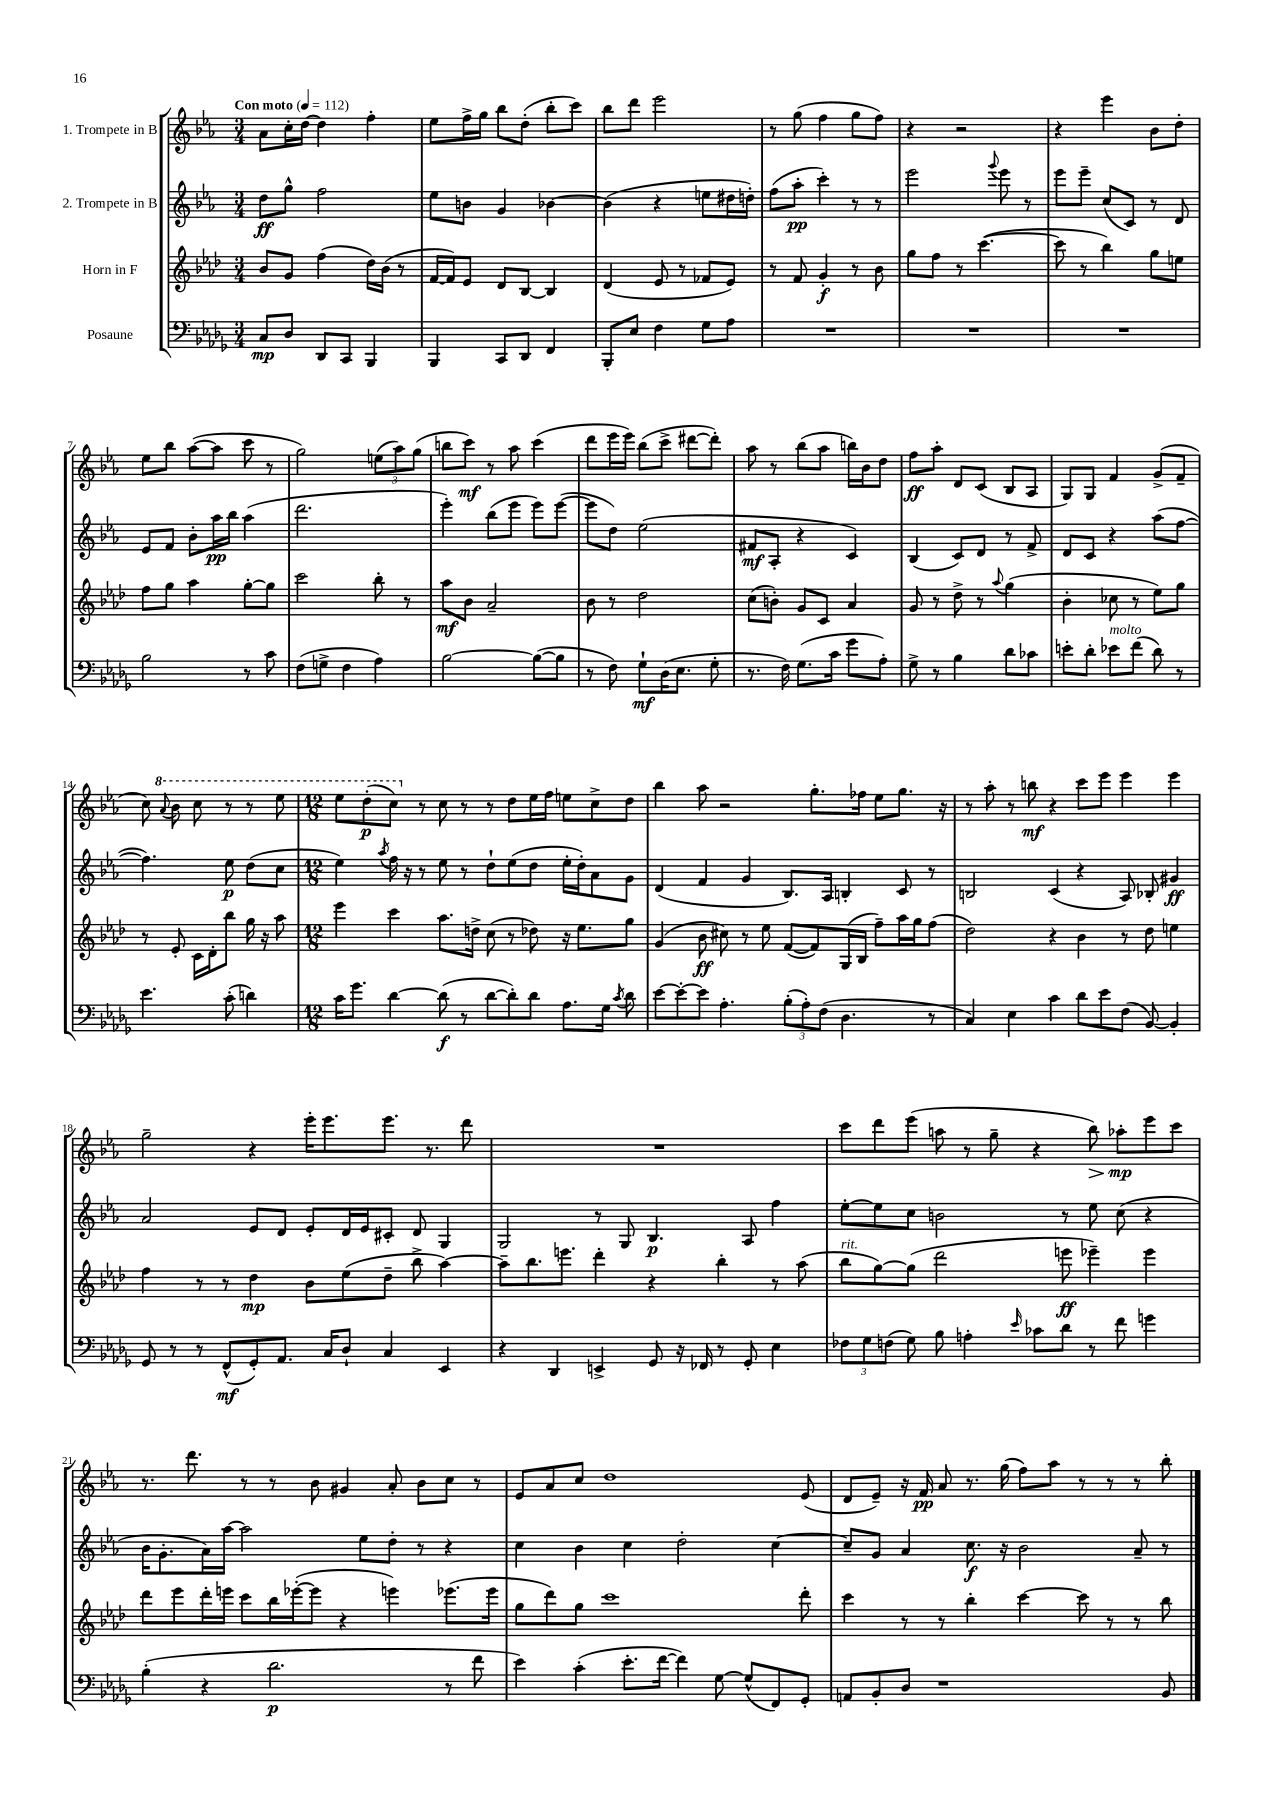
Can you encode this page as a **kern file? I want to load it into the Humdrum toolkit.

**kern	**kern	**kern	**kern
*staff4	*staff3	*staff2	*staff1
*clefF4	*clefG2	*clefG2	*clefG2
*k[b-e-a-d-g-]	*k[b-e-a-d-]	*k[b-e-a-]	*k[b-e-a-]
*M3/4	*M3/4	*M3/4	*M3/4
*MM112	*MM112	*MM112	*MM112
8C	8b-	8dd	8a-
8D-	8g	8gg^^	16cc'
.	.	.	[16dd
8DD-	(4ff	2ff	4dd]
8CC	.	.	.
4BBB-	16dd-)	.	4ff'
.	(16b-	.	.
.	8r	.	.
=	=	=	=
4BBB-	[16f	8ee-	8ee-
.	16f])	.	.
.	8e-	8b	16ff^
.	.	.	16gg
8CC	8d-	4g	8bb-
8DD-	[8B-	.	(8dd'
4FF	4B-]	[4b-	8bb-'
.	.	.	8ccc)
=	=	=	=
8BBB-'	(4d-	(4b-]	8bb-
8E-	.	.	8ddd
4F	8e-	4r	2eee-
.	8r	.	.
8G-	8f-	8ee	.
8A-	8e-)	16dd#	.
.	.	16dd')	.
=	=	=	=
2.r	8r	(8ff	8r
.	8f	8aa-'	(8gg
.	4g'	4ccc')	4ff
.	8r	8r	8gg
.	8b-	8r	8ff)
=	=	=	=
2.r	8gg	2eee-	4r
.	8ff	.	.
.	8r	.	2r
.	([4.ccc	.	.
.	.	8qqggg	.
.	.	8eee-	.
.	.	8r	.
=	=	=	=
2.r	8ccc]	8eee-	4r
.	8r	8eee-~	.
.	4bb-)	(8cc	4eee-
.	.	8c)	.
.	8gg	8r	8b-
.	8ee	8d	8dd'
=	=	=	=
2B-	8ff	8e-	8ee-
.	8gg	8f	8bb-
.	4aa-	8b-'	([8aa-
.	.	16aa-	8aa-]
.	.	16bb-	.
8r	[8gg'	(4aa-	8ccc
8c	8gg]	.	8r
=	=	=	=
(8F	2ccc	2.ddd	2gg)
8G^	.	.	.
4F	.	.	.
4A-)	8bb-'	.	(12ee
.	.	.	12aa-)
.	8r	.	.
.	.	.	(12gg
=	=	=	=
[2B-	8aa-	4eee-')	8bb
.	8b-	.	8ccc)
.	2a-~	(8bb-	8r
.	.	8eee-	8aa-
(8B-_	.	8eee-)	(4ccc
8B-]	.	([8eee-	.
=	=	=	=
8r	8b-	8eee-]	8ddd
8F)	8r	8dd)	16eee-
.	.	.	16eee-)
8G-`	2dd-	(2ee-	(8bb-
(16D-	.	.	8ccc^
8.E-	.	.	.
.	.	.	[8ddd#
8G-'	.	.	8ddd#'])
=	=	=	=
8.r	(8cc	8f#	8aa-
.	8b')	8A-'	8r
16F)	.	.	.
(8.G-	8g	4r	(8bb-
.	8c	.	8aa-
16c	.	.	.
8g-	4a-	4c)	16bb)
.	.	.	16b-
8A-')	.	.	8dd
=	=	=	=
8G-^	8g	(4B-	8ff
8r	8r	.	8aa-'
4B-	8dd-^	8c)	8d
.	8r	8d	(8c
.	8qqaa-	.	.
8d-	(4gg	8r	8B-
8c-	.	8f^	8A-
=	=	=	=
8e'	4b-'	8d	8G)
8d-'	.	8c	8G
8e-	8cc-	4r	4f
(8f	8r	.	.
8d-)	8ee-)	(8aa-	(8g^
8r	8gg	[8ff	8f~
=	=	=	=
4.e-	8r	4.ff])	8cc)
.	.	.	8qqaa-
.	8e-'	.	8bb-
.	16c	.	8ccc
.	16d-'	.	.
(8c'	8bb-	8ee-	8r
4d)	16gg	(8dd	8r
.	16r	.	.
.	8aa-	8cc	8eee-
=	=	=	=
*M12/8	*M12/8	*M12/8	*M12/8
16c	4eee-	4ee-)	8eee-
8.g-	.	.	.
.	.	.	(8ddd'
.	.	8qaa-	.
[4d-	4ccc	16ff	8ccc)
.	.	16r	.
.	.	8r	8r
(8d-]	8.aa-	8ee-	8cc
8r	.	8r	8r
.	16dd^	.	.
[8d-	(8cc	8dd`	8r
8d-'])	8r	(8ee-	8dd
8d-	8dd-)	8dd	16ee-
.	.	.	16ff
8.A-	16r	16ee-'	8ee
.	8.ee-	16dd')	.
.	.	8a-	8cc^
16G-	.	.	.
8qc	.	.	.
8d-	8gg	8g	8dd
=	=	=	=
[8e-	(4g	(4d	4bb-
8e-'_	.	.	.
8e-]	8b-	4f	8aa-
4.A-'	8cc#)	.	2r
.	8r	4g	.
.	8ee-	.	.
(12B-'	([8f	8.B-)	.
12A-')	.	.	.
.	8f])	.	8.gg'
(12F	.	.	.
.	.	16A-	.
4.D-	(16G	4B'	.
.	16B-	.	16ff-
.	8ff~)	.	8ee-
.	16aa-	8c	8.gg
.	16gg	.	.
8r	(8ff	8r	.
.	.	.	16r
=	=	=	=
4C)	2dd-)	2B	8r
.	.	.	8aa-'
4E-	.	.	8r
.	.	.	8bb
4c	4r	(4c	4r
8d-	4b-	4r	8ccc
8e-	.	.	8eee-
(8F	8r	8A-)	4eee-
[8BB-)	8dd-	8B-'	.
4BB-']	4ee	4g#	4eee-
=	=	=	=
8GG-	4ff	2a-	2gg~
8r	.	.	.
8r	8r	.	.
(8FF^^	8r	.	.
8GG-')	4dd-	8e-	4r
8.AA-	.	8d	.
.	8b-	8e-'	16eee-'
16C	.	.	8.eee-
8D-`	(8ee-	16d	.
.	.	16e-	.
4C	8dd-~	8c#'	8.eee-
.	8bb-^	8d	.
.	.	.	8.r
4EE-	[4aa-)	4G	.
.	.	.	8ddd
=	=	=	=
4r	8aa-~]	2G	1.r
.	8.bb-	.	.
4DD-	.	.	.
.	8.eee	.	.
4EE^	4ddd-'	8r	.
.	.	8G	.
8GG-	4r	4.B-	.
16r	.	.	.
16FF-	.	.	.
8r	4bb-'	.	.
8GG-'	.	8A-	.
4E-	8r	4ff	.
.	(8aa-	.	.
=	=	=	=
12F-	8bb-	[8ee-'	8ccc
12G-	.	.	.
.	[8gg)	8ee-]	8ddd
(12F	.	.	.
8G-)	(8gg]	8cc	(8eee-
8B-	2ddd-	2b	8aa
4A'	.	.	8r
.	.	.	8gg~
16qqe-	.	.	.
8c-	.	.	4r
8d-	8eee	8r	.
8r	4eee-~)	8ee-	8bb-)
8f	.	(8cc	8aa-'
4g	4eee-	4r	8eee-
.	.	.	8ccc
=	=	=	=
(4B-'	8ddd-	16b-	8.r
.	.	8.g'	.
.	8eee-	.	.
.	.	.	8.ddd
4r	16ddd-'	16a-)	.
.	16eee	[16aa-	.
.	8ccc	2aa-]	8r
2.d-	16bb-	.	8r
.	([16eee-'	.	.
.	8eee-]	.	8b-
.	4r	.	4g#
.	.	8ee-	.
.	4eee)	8dd'	8a-'
.	.	8r	8b-
8r	(8.eee-	4r	8cc
8f	.	.	8r
.	16eee-	.	.
=	=	=	=
4e-)	8gg	4cc	8e-
.	8ddd-)	.	8a-
(4c'	8gg	4b-	8cc
.	1ccc	.	1dd
8.e-'	.	4cc	.
[16f	.	.	.
4f])	.	2dd'	.
[8G-	.	.	.
(8G-^^]	.	.	.
8FF)	.	[4cc	.
8GG-'	8ddd-'	.	(8e-
=	=	=	=
8AA	4ccc	8cc~]	8d
8BB-'	.	8g	8e-~)
8D-	8r	4a-	16r
.	.	.	16f
1r	8r	.	8a-
.	4bb-'	8.cc	8.r
.	.	16r	(16gg
.	[4ccc	2b-	8ff)
.	.	.	8aa-
.	8ccc]	.	8r
.	8r	.	8r
.	8r	8a-~	8r
8BB-	8bb-	8r	8bb-'
==	==	==	==
*-	*-	*-	*-
